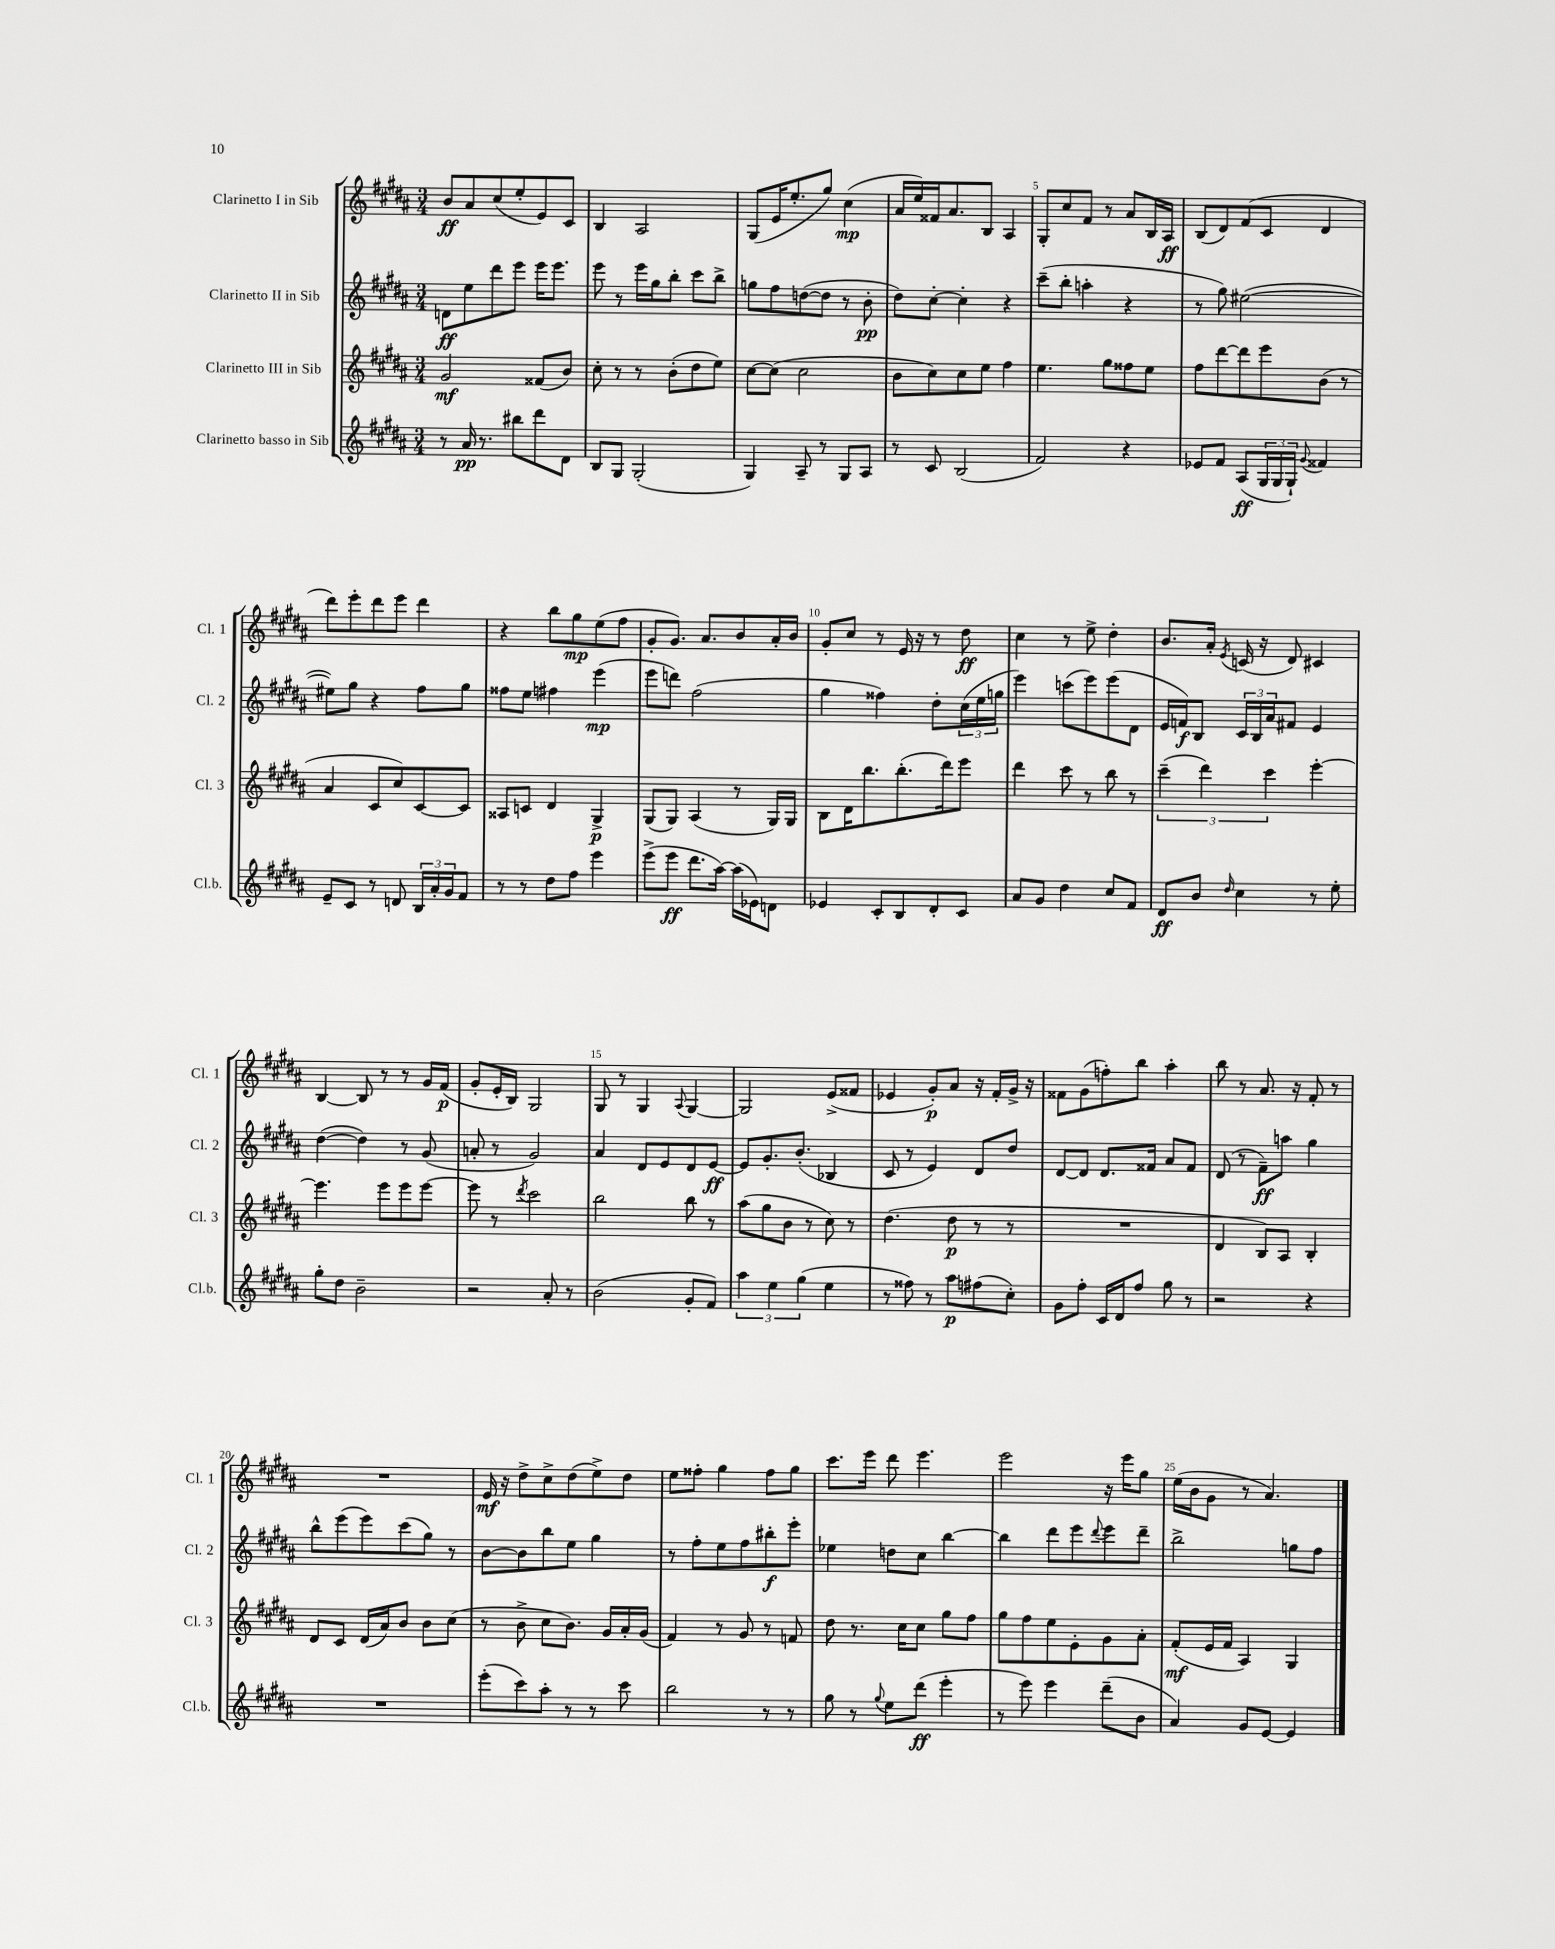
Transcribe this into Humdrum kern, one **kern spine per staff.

**kern	**kern	**kern	**kern
*staff4	*staff3	*staff2	*staff1
*clefG2	*clefG2	*clefG2	*clefG2
*k[f#c#g#d#a#]	*k[f#c#g#d#a#]	*k[f#c#g#d#a#]	*k[f#c#g#d#a#]
*M3/4	*M3/4	*M3/4	*M3/4
8r	2g#	8d	8b
16a#	.	8ee	8a#
8.r	.	.	.
.	.	8ddd#	(8cc#
8bb#	.	8eee	8ee'
8ddd#	(8f##	16eee	8e)
.	.	8.eee	.
8d#	8b)	.	8c#
=	=	=	=
8B	8cc#'	8eee	4B
8G#	8r	8r	.
(2G#'	8r	16eee	2A#
.	.	16gg#	.
.	(8b'	8bb'	.
.	8dd#	8ccc#	.
.	8ee)	8bb^	.
=	=	=	=
4G#)	[8cc#	8gg	(8G#
.	(8cc#]	8ff#	16e
.	.	.	8.ee'
8A#~	2cc#	([8dd	.
8r	.	8dd]	8gg#)
8G#	.	8r	(4cc#
8A#	.	8b'	.
=	=	=	=
8r	8b	8dd#)	16a#
.	.	.	16ee)
8c#	8cc#)	[8cc#'	16f##
.	.	.	8.a#
(2B	8cc#	4cc#']	.
.	8ee	.	8B
.	4ff#	4r	4A#
=	=	=	=
2f#)	4.ee	(8ccc#~	8G#'
.	.	8bb'	8cc#
.	.	4aa'	8f#
.	8gg#	.	8r
4r	8ff##	4r	8a#
.	8ee	.	16B
.	.	.	16A#
=	=	=	=
8e-	8ff#	8r	(8B
8f#	[8ddd#	8gg#)	8d#)
(8A#	8ddd#]	([2ee#	(8f#
24G#	8eee	.	8c#
24G#	.	.	.
24G#`)	.	.	.
8qqg#	.	.	.
4f##	(8b	.	4d#
.	8r	.	.
=	=	=	=
8e~	4a#	8ee#])	8ddd#)
8c#	.	8gg#	8eee'
8r	8c#	4r	8ddd#
8d	8cc#)	.	8eee
24B	[8c#	8ff#	4ddd#
24a#'	.	.	.
24g#	.	.	.
8f#	8c#]	8gg#	.
=	=	=	=
8r	8A##	8ff##	4r
8r	8c	8ee	.
8dd#	4d#	4ff#	8bb
8ff#	.	.	8gg#
4eee	4G#^	(4eee	(8ee
.	.	.	8ff#
=	=	=	=
(8eee^	(8G#	8eee	8g#'
8eee	8G#)	8ddd)	8.g#)
8.ddd#	(4A#	(2ff#	.
.	.	.	8.a#
[16aa#)	.	.	.
(16aa#]	8r	.	8b
16e-)	.	.	.
8d	16G#)	.	16a#'
.	16G#	.	16b
=	=	=	=
4e-	8B	4gg#	8g#'
.	16d#	.	8cc#
.	8.bb	.	.
8c#'	.	4ff##)	8r
8B	(8.bb'	.	16e
.	.	.	16r
8d#'	.	8dd#'	8r
.	16ddd#)	.	.
8c#	8eee	(24cc#	8dd#
.	.	24ee	.
.	.	24gg	.
=	=	=	=
8a#	4ddd#	4eee)	4cc#
8g#	.	.	.
4dd#	8ccc#	(8ccc	8r
.	8r	8eee)	8ee^
8cc#	8bb	(8eee	4dd#'
8f#	8r	8d#	.
=	=	=	=
8d#	(6ccc#~	16e	8.b
.	.	16f)	.
8b	.	8B	.
.	6ddd#)	.	.
.	.	.	16a#'
16qqdd#	.	.	8qe
4cc#	.	24c#	(16c
.	.	24B	.
.	.	.	16r
.	6ccc#	24a#	.
.	.	8f#	8d#)
8r	[4eee'	4e	4c#
8ee'	.	.	.
=	=	=	=
8gg#'	4.eee]	([4dd#	[4B
8dd#	.	.	.
2b~	.	4dd#])	8B]
.	8eee	.	8r
.	8eee	8r	8r
.	[8eee	(8g#	16g#
.	.	.	(16f#
=	=	=	=
2r	8eee]	8a'	8g#'
.	8r	8r	16e'
.	.	.	16B)
.	8qddd#	.	.
.	2ccc#	2g#)	2G#
8a#'	.	.	.
8r	.	.	.
=	=	=	=
(2b	2bb	4a#	8G#
.	.	.	8r
.	.	8d#	4G#
.	.	8e	.
.	.	.	8qqA#
8g#'	8bb	8d#	[4G#
8f#)	8r	[8e	.
=	=	=	=
6aa#	(8aa#	8e]	2G#]
.	8gg#	8.g#'	.
6ee	.	.	.
.	8b	.	.
.	.	(8.b'	.
(6gg#	.	.	.
.	8r	.	.
4ee	8cc#)	4B-	(8e^
.	8r	.	8f##
=	=	=	=
8r	(4.dd#	8c#	4e-
8ff##)	.	8r	.
8r	.	4e)	8g#')
8aa#	8dd#	.	8a#
(8ff#	8r	8d#	16r
.	.	.	16f#'
8cc#')	8r	8dd#	16g#^
.	.	.	16r
=	=	=	=
8g#	2.r	[8d#	8f##
8ff#'	.	8d#]	(8g#
16c#	.	8.d#	8ff')
16d#	.	.	.
8ff#	.	.	8bb
.	.	16f##	.
8gg#	.	8a#	4aa#'
8r	.	8f##	.
=	=	=	=
2r	4d#	(8d#	8bb
.	.	8r	8r
.	8B)	8f#~)	8.a#
.	8A#	8aa	.
.	.	.	16r
4r	4B'	4gg#	8f#'
.	.	.	8r
=	=	=	=
2.r	8d#	8bb^^	2.r
.	8c#	(8eee	.
.	(16d#	8eee)	.
.	16a#)	.	.
.	8b	(8ccc#	.
.	8b	8gg#)	.
.	(8cc#	8r	.
=	=	=	=
(8eee'	8r	[8b	16e
.	.	.	16r
8ccc#)	8b^	8b]	8dd#^
8aa#'	8cc#	8bb	8cc#^
8r	8.b)	8ee	(8dd#
8r	.	4gg#	8ee^)
.	16g#	.	.
8ccc#	16a#'	.	8dd#
.	(16g#	.	.
=	=	=	=
2bb	4f#)	8r	8ee
.	.	8ff#'	8ff##'
.	8r	8ee	4gg#
.	8g#	8ff#	.
8r	8r	8bb#'	8ff##
8r	8f	8eee'	8gg#
=	=	=	=
8gg#	8dd#	4ee-	8.ccc#
8r	8.r	.	.
.	.	.	16eee
8qqgg#	.	.	.
8ee	.	8dd	8ddd#
.	16cc#	.	.
(8ddd#	8cc#	8cc#	4.eee
4eee'	8gg#	[4bb	.
.	8ff#	.	.
=	=	=	=
8r	8gg#	4bb]	2eee
8eee)	8ff#	.	.
4eee	8ee	8ddd#	.
.	8e'	8eee	.
.	.	8qqddd#	.
(8ddd#~	8g#	8eee	16r
.	.	.	16eee
8b	8a#'	8ddd#~	8gg#
=	=	=	=
4a#)	(8f#'	2bb^	(16ee
.	.	.	16b
.	16e	.	8g#
.	16f#	.	.
8g#	4A#)	.	8r
[8e	.	.	4.a#)
4e]	4G#	8gg	.
.	.	8ff#	.
==	==	==	==
*-	*-	*-	*-
